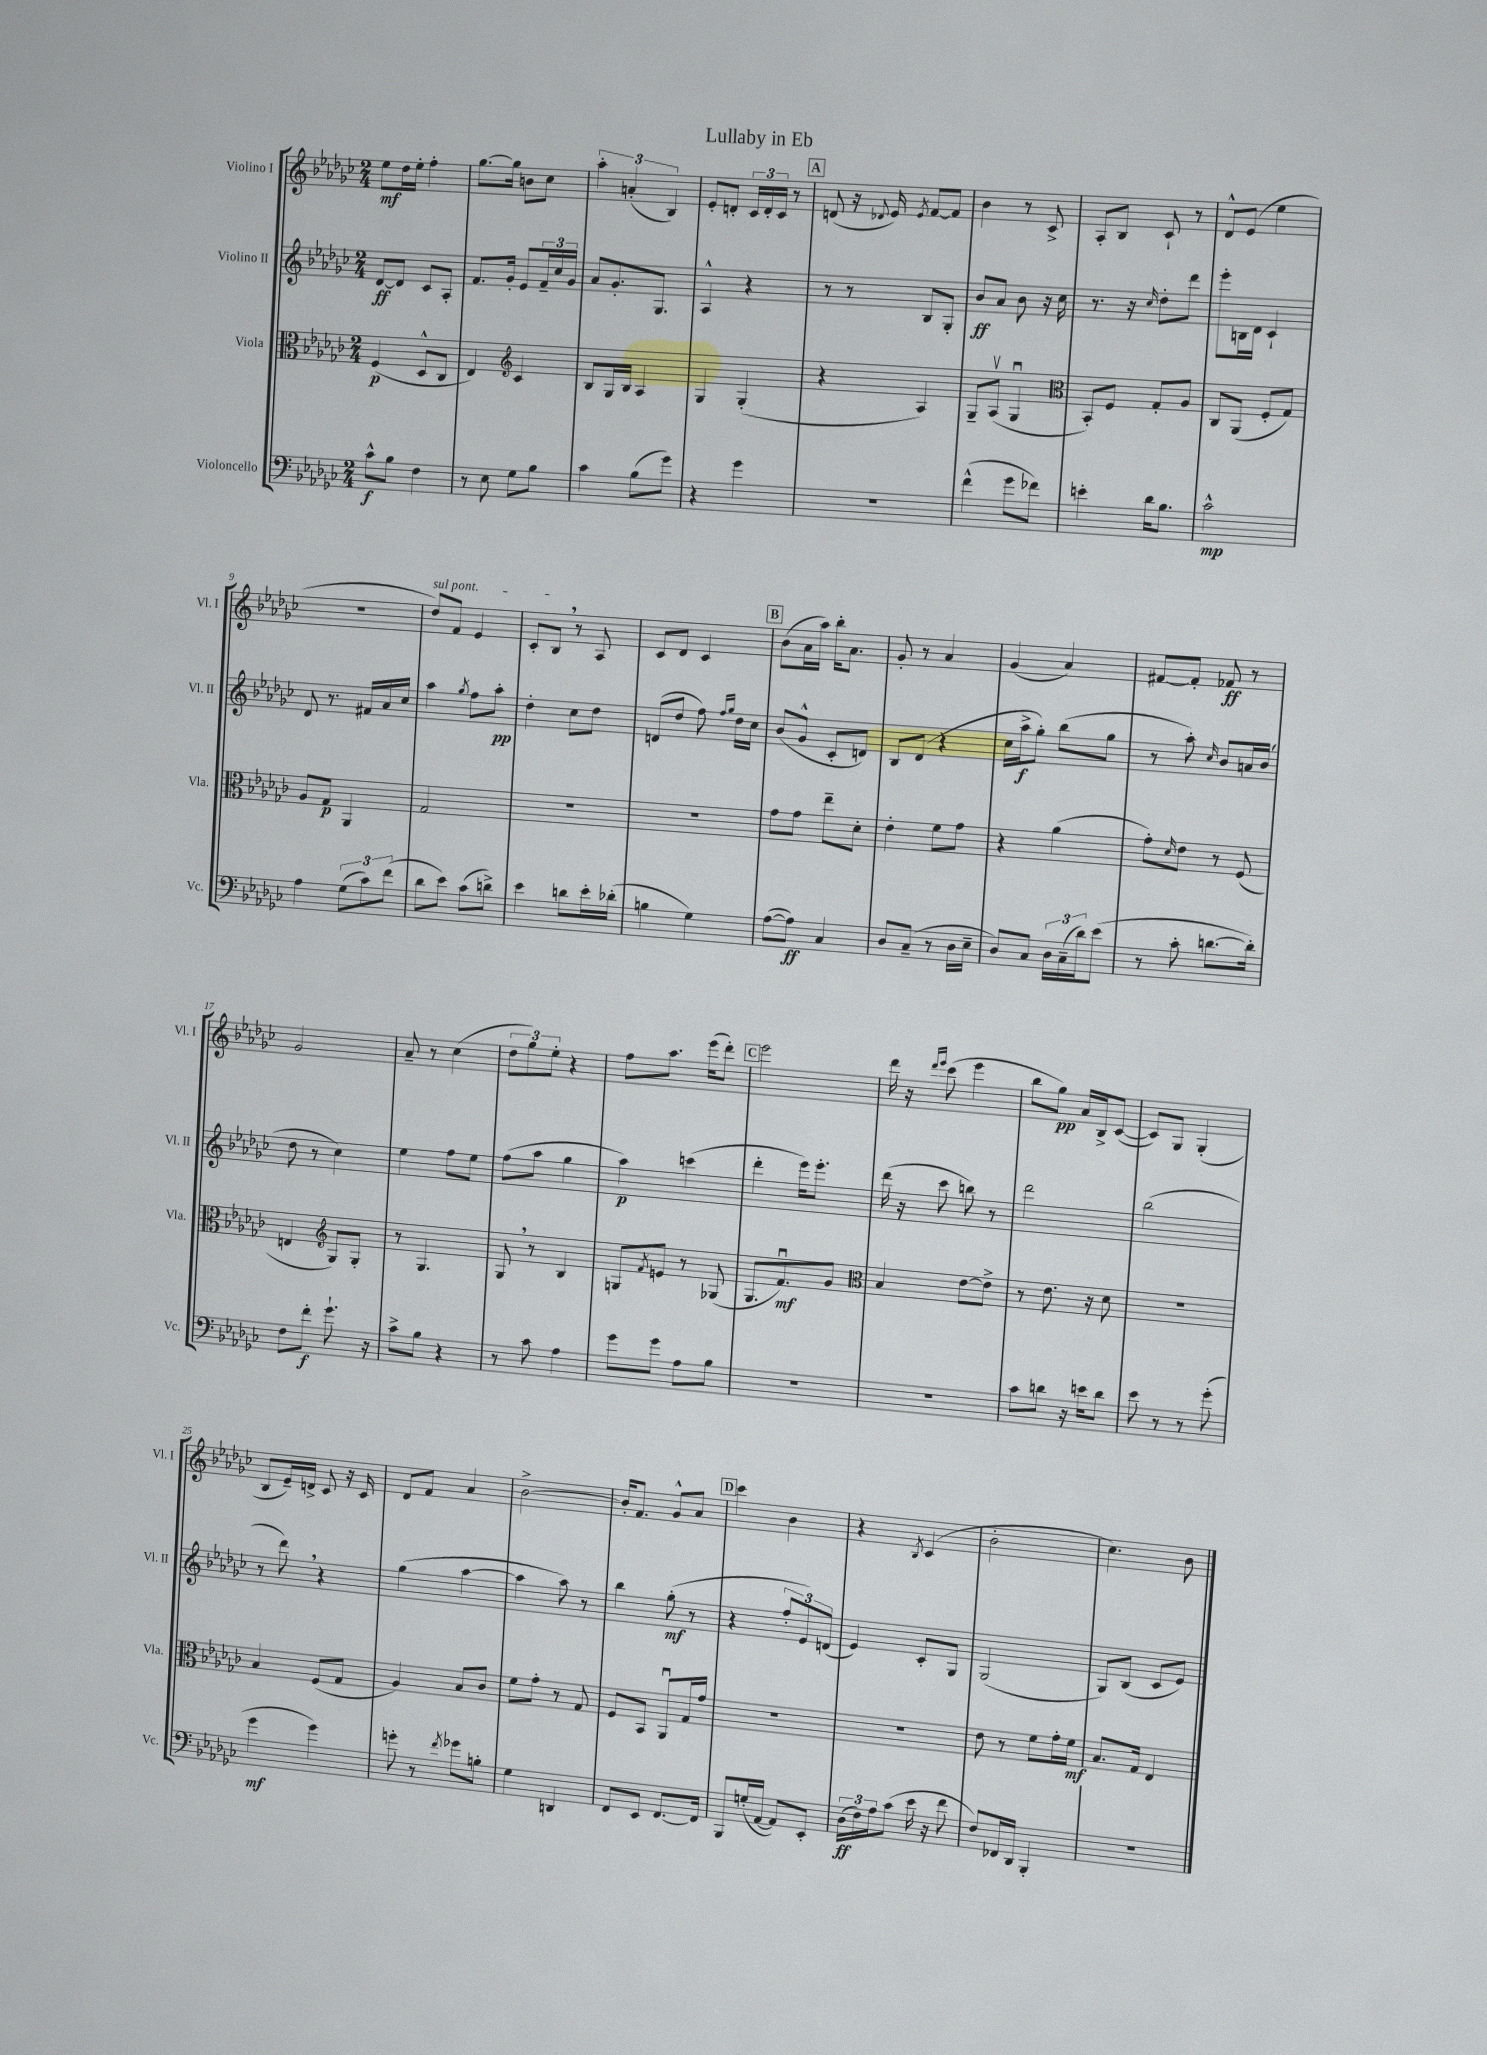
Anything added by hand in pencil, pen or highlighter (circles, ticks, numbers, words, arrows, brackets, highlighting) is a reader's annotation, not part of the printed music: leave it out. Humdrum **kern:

**kern	**kern	**kern	**kern
*staff4	*staff3	*staff2	*staff1
*clefF4	*clefC3	*clefG2	*clefG2
*k[b-e-a-d-g-c-]	*k[b-e-a-d-g-c-]	*k[b-e-a-d-g-c-]	*k[b-e-a-d-g-c-]
*M2/4	*M2/4	*M2/4	*M2/4
8c-^^\L	(4F/	[8d-/L	8ee-\L
8B-\J	.	8d-/]J	16dd-\L
.	.	.	16ee-'\JJ
4F\	8D-^^/L	8c-/L	4ff'\
.	8C-/J	8A-'/J	.
=	=	=	=
8r	4E-/)	8.f/L	[8.gg-\L
8E-\	.	.	.
.	.	16g-'/Jk	16gg-\]Jk
*	*clefG2	*	*
8G-\L	4c-/	8e-/L	8b\L
8B-\J	.	24f~/L	8cc-\J
.	.	24cc-/	.
.	.	24g-/JJ	.
=	=	=	=
4c-\	8B-/L	8a-/L	6aa-'\
.	16G-/L	8.g-'/	.
.	.	.	(6a'/
.	16B-/JJ	.	.
(8B-\L	4A-/	.	.
.	.	8.G-/J	.
.	.	.	6B-/)
8g-\J)	.	.	.
=	=	=	=
4r	4G-/	4A-^^/	8e-'/L
.	.	.	8d'/J
4g-\	(4G-'/	4r	24c-/LL
.	.	.	24d'/
.	.	.	24c-/JJ
.	.	.	8r
=	=	=	=
2r	4r	8r	(8d/
.	.	8r	16r
.	.	.	8qqd-/
.	.	.	16e-/)
.	.	.	8qe-/
.	4A-/)	8B-/L	[8f/L
.	.	8G-'/J	8f/]J
=	=	=	=
(4f^^\	8G-~/L	8b-/L	4b-\
.	(8A-v/J	8a-/J	.
8g-\L	4G-u/	8b-\	8r
8f-\J)	.	16r	8c-^/
.	.	16cc-\	.
=	=	=	=
*	*clefC3	*	*
4e'\	8BB-'/L)	8.r	8A-'/L
.	8F/J	.	8B-/J
.	.	16r	.
.	.	16qqcc-/	.
16d-\LK	8G-'/L	8dd-'\L	8c-`/
8.B-\J	.	.	.
.	8A-/J	8ddd-\J	8r
=	=	=	=
2c-^^\	8C-/L	8eee-'\L	8d-^^/L
.	(8AA-/J	16B\L	(8e-/J
.	.	16d-\JJ	.
.	8F'/L	4c-`/	4ee-\
.	8G-/J)	.	.
=	=	=	=
4A-\	8A-/L	8d-/	2r
.	8G-/J	8.r	.
(12G-\L	4AA-/	.	.
.	.	16f#/LL	.
12c-\)	.	.	.
.	.	16a-/	.
(12f\J	.	.	.
.	.	16cc-/JJ	.
=	=	=	=
8d-\L	2G-/	4aa-\	8dd-/L)
8e-\J)	.	.	8f/J
.	.	8qgg-/	.
(8c-\L	.	8ff\L	4e-/
8d^\J)	.	8aa-'\J	.
=	=	=	=
4e-\	2r	4dd-'\	8c-'/L
.	.	.	8B-/J
8d\L	.	8cc-\L	8r
16e-'\L	.	8dd-\J	8A-/
(16d-'\JJ	.	.	.
=	=	=	=
4B\	2r	(8d/L	8c-/L
.	.	8dd-/J	8d-/J
4G-\)	.	8ff\)	4c-/
.	.	16qqff/LL	.
.	.	16qqgg-/JJ	.
.	.	16dd-\LL	.
.	.	16cc-\JJ	.
=	=	=	=
([8A-\L	8g-\L	(8b-/L	(8b-\L
8A-\]J)	8g-\J	8g-^^/J	16a-\L
.	.	.	16aa-\JJ)
4C-/	8ee-~\L	8c-'/L	16bb-'\LK
.	.	.	8.a-\J
.	8d-'\J	8d/J)	.
=	=	=	=
8D-/L	4e-'\	8B-/L	8g-'/
(8C-~/J	.	(8d-/J	8r
8r	8f\L	4r	4a-/
16D-\LL	8g-\J	.	.
16E-~\JJ	.	.	.
=	=	=	=
8D-/L)	4r	16cc-\LL	(4g-/
.	.	16aa-^\J	.
8C-/J	.	8gg-'\J)	.
24D-\LL	(4a-\	(8bb-\L	4a-/)
(24C-~\	.	.	.
24d-\J)	.	.	.
(8e-\J	.	8gg-\J	.
=	=	=	=
8r	8g-'\L)	8r	[8f#/L
.	16qqd-/	.	.
8c-'\	8e-\J	8aa-'\)	8f#'/]J
.	.	16qqcc-/	.
[8.d\L	8r	8b-/L	8f-/
.	(8F/	16a/L	8r
16d'\]Jk)	.	(16b-/JJ	.
=	=	=	=
8F\L	4E/	8dd-\	2g-/
8f'\J	.	8r	.
*	*clefG2	*	*
8.g-`\	8G-/L)	4cc-\)	.
.	8G-'/J	.	.
16r	.	.	.
=	=	=	=
8c-^\L	8r	4ee-\	8a-~/
8B-\J	4.G-/	.	8r
4r	.	8ff\L	(4cc-\
.	.	8ee-\J	.
=	=	=	=
8r	8G-/	(8ff\L	12dd-\L
.	.	.	12gg-\)
8c-\	8r	8aa-\J	.
.	.	.	12ee-'\J
4A-\	4B-/	4gg-\	4r
=	=	=	=
8g-\L	8G/L	4aa-\)	8ff\L
.	8qf/	.	.
8g-\J	8e/J	.	8.aa-\J
8A-\L	8r	(4ccc\	.
.	.	.	(16eee-\LK
8B-\J	(8G-/	.	8ddd-'\J)
=	=	=	=
2r	8.G-/L	4ddd-'\	2eee-\
.	8.fu/)	.	.
.	.	16eee-\LK)	.
.	.	8.eee-'\J	.
.	8g-/J	.	.
=	=	=	=
*	*clefC3	*	*
2r	4B-/	(16ddd-\	16ddd-\
.	.	16r	16r
.	.	.	16qqddd-/LL
.	.	.	16qqeee-/JJ
.	.	8ccc-\	(8ccc-\
.	[8e-\L	8bb\)	4eee-\
.	8e-^\]J	8r	.
=	=	=	=
8c-\L	8r	2ddd-\	8bb-\L
8d\J	8.e-\	.	8gg-\J)
16r	.	.	16a-/LL
16e\LK	16r	.	16B-^/J
8d\J	8d-\	.	([8c-/J
=	=	=	=
8e-\	2r	(2bb-\	8c-/]L)
8r	.	.	8G-/J
8r	.	.	(4G-'/
(8g-'\	.	.	.
=	=	=	=
4g-\	4B-/	8r	8B-/L
.	.	8ddd-\)	16e-~/L)
.	.	.	16d^/JJ
4g-\)	(8F/L	4r	8c-/
.	8G-/J	.	16r
.	.	.	16c-/
=	=	=	=
8g'\	4A-/)	(4gg-\	8d-/L
8r	.	.	8f/J
8qf/	.	.	.
8g-\L	8B-/L	[4aa-\	4a-/
8B'\J	8c-/J	.	.
=	=	=	=
4G-\	8f\L	4aa-\]	[2b-^\
.	8g-'\J	.	.
4DD/	8r	8aa-\)	.
.	8G-/	8r	.
=	=	=	=
8FF/L	8F/L	4bb-\	16b-'/]LK
.	.	.	8.f/J
8EE-/J	8BB-/J	.	.
[8.FF/L	8AA-u/L	(8gg-'\	8g-^^/L
.	16G-/L	8r	8a-/J
16FF/]Jk	16g-/JJ	.	.
=	=	=	=
8BBB-/L	2r	4r	4ccc-\
(16G'/L	.	.	.
[16AA-/JJ	.	.	.
8AA-/]L)	.	12ff'/L	4b-\
.	.	12e-/)	.
8EE-'/J	.	.	.
.	.	(12d/J	.
=	=	=	=
(24D-\LL	2r	4e-/)	4r
24F\)	.	.	.
24A-\J	.	.	.
(8c-\J	.	.	.
.	.	.	8qB-/
16e-\	.	8c-'/L	(4c-/
16r	.	.	.
8f\	.	8G-/J	.
=	=	=	=
8F/L)	8e-\	(2G-/	2b-'\
16FF-/L	8r	.	.
16DD-/JJ	.	.	.
4BBB-'/	8f\L	.	.
.	16g-'\L	.	.
.	16f\JJ	.	.
=	=	=	=
2r	8.B-/L	8G-/L)	4.cc-\)
.	.	(8B-/J	.
.	16G-/Jk	.	.
.	4E-/	8c-/L	.
.	.	8e-/J)	8b-\
==	==	==	==
*-	*-	*-	*-
